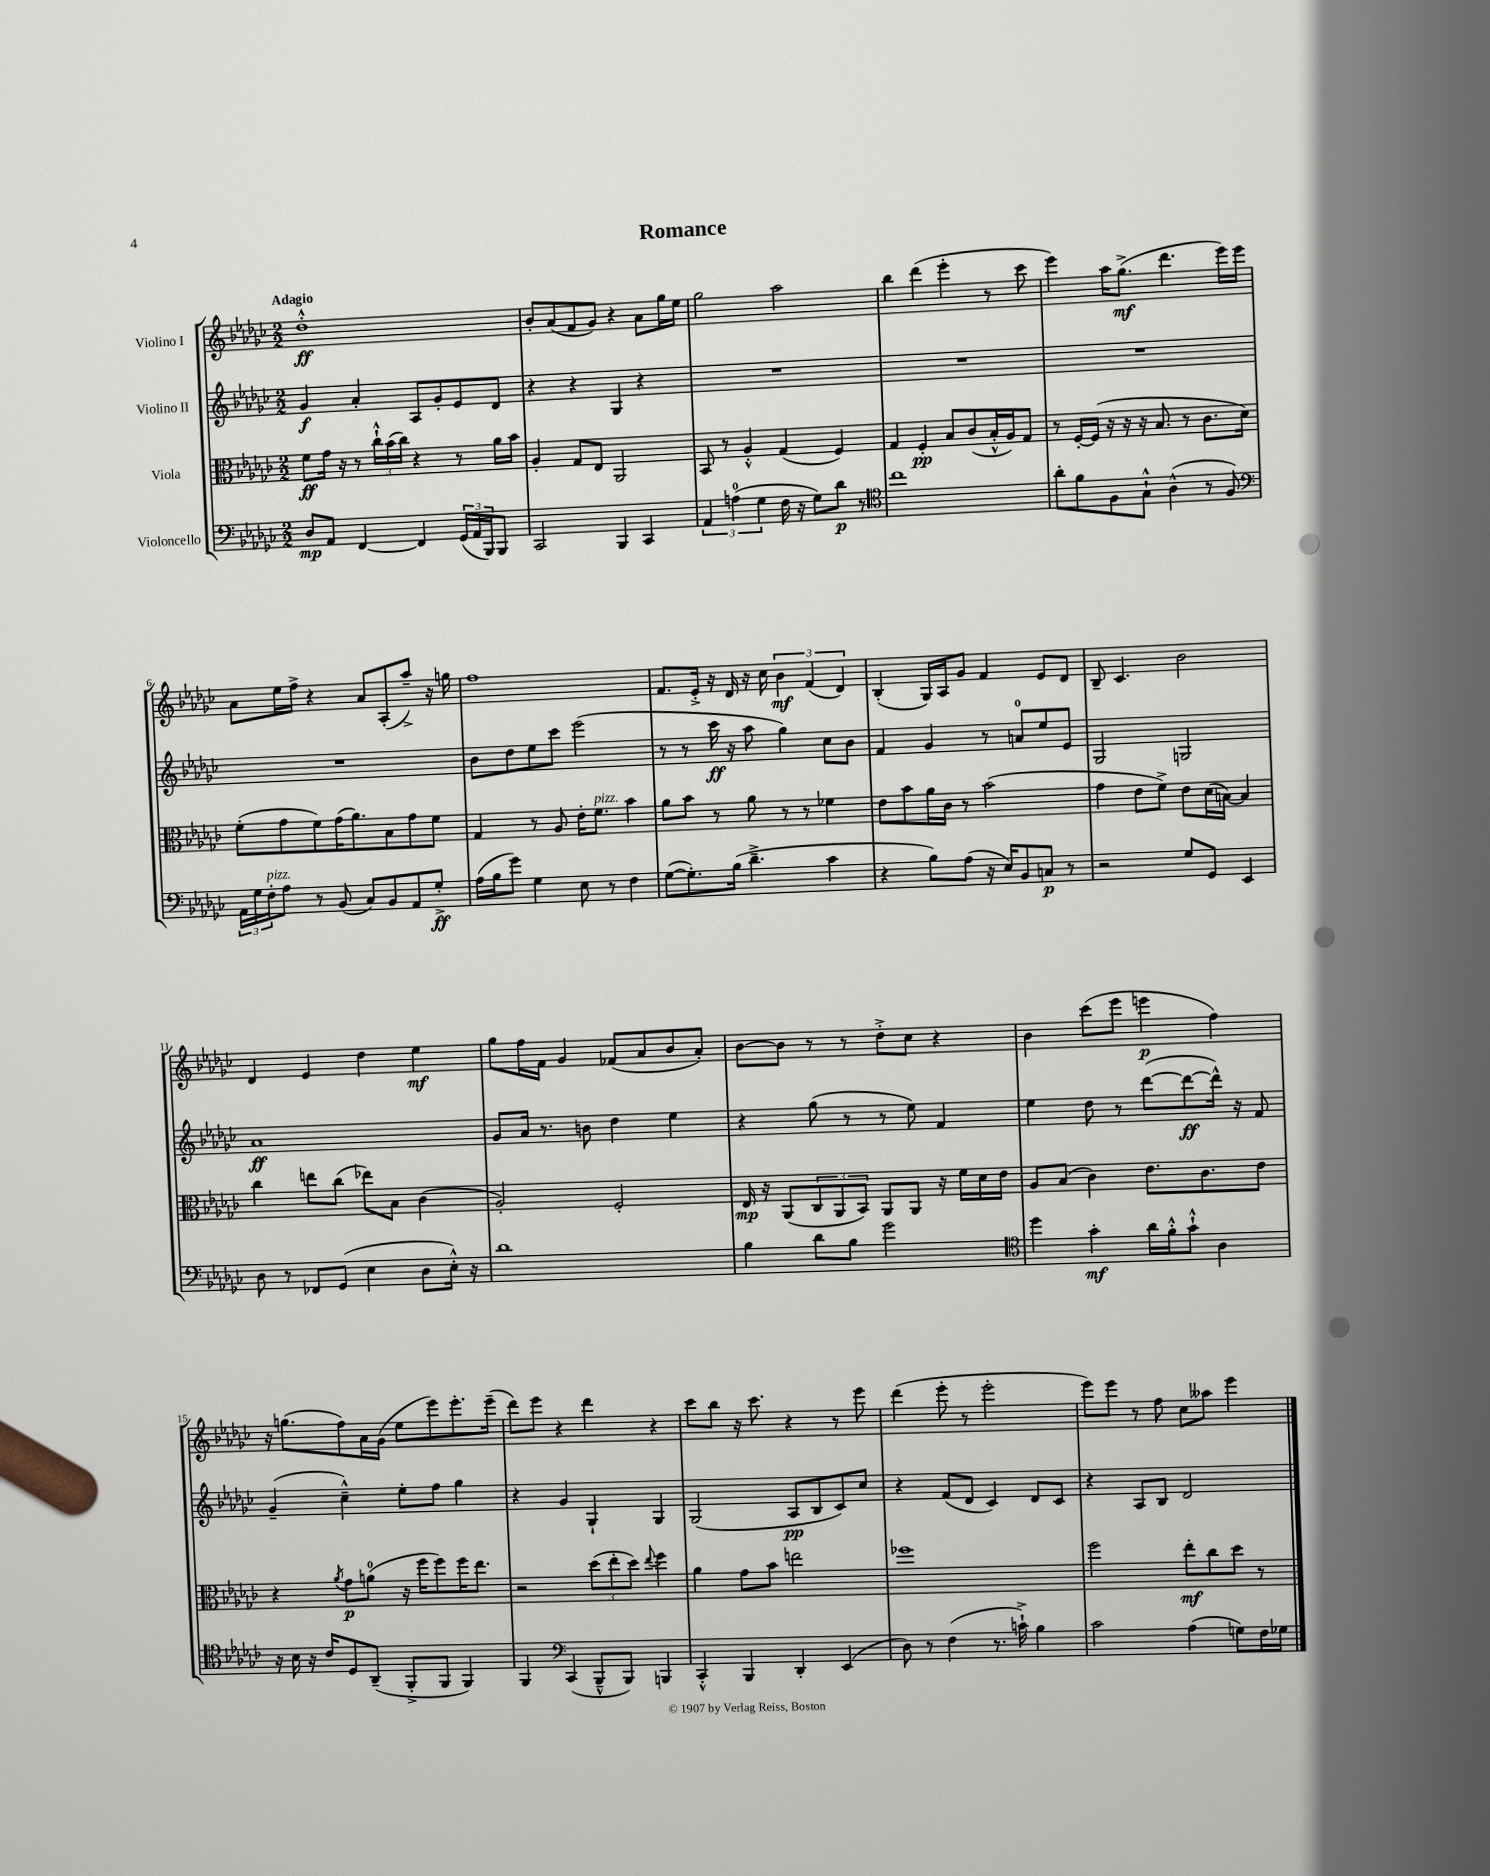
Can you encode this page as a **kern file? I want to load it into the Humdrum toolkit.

**kern	**kern	**kern	**kern
*staff4	*staff3	*staff2	*staff1
*clefF4	*clefC3	*clefG2	*clefG2
*k[b-e-a-d-g-c-]	*k[b-e-a-d-g-c-]	*k[b-e-a-d-g-c-]	*k[b-e-a-d-g-c-]
*M2/2	*M2/2	*M2/2	*M2/2
8D-	8f	4g-	1dd-'^^
8AA-	16g-	.	.
.	16r	.	.
[4FF	8r	4a-'	.
.	24cc-`^^	.	.
.	(24b-	.	.
.	24cc-)	.	.
4FF]	4r	8A-	.
.	.	8g-'	.
(24GG-	8r	8e-	.
24AA-	.	.	.
24BBB-)	.	.	.
8BBB-	16a-	8d-	.
.	16b-	.	.
=	=	=	=
2CC-	4A-'	4r	8b-'
.	.	.	(8a-
.	8G-	4r	8f
.	8E-	.	8g-)
4BBB-	2AA-	4G-	4r
4CC-	.	4r	8a-
.	.	.	16gg-
.	.	.	16ee-
=	=	=	=
6AA-	8BB-	1r	2gg-
.	8r	.	.
(6A	.	.	.
.	4A-'^^	.	.
6G-	.	.	.
16F	(4G-	.	2aa-
16r	.	.	.
8G-)	.	.	.
8d-	4F)	.	.
8r	.	.	.
=	=	=	=
*clefC4	*	*	*
1cc-	4G-	1r	4bb-
.	4F'	.	(4ddd-
.	8B-	.	4eee-'
.	(8c-	.	.
.	16B-'^^	.	8r
.	16A-)	.	.
.	8G-	.	8ccc-
=	=	=	=
8a-'	8r	1r	4eee-)
8f	[16F'	.	.
.	(16F]	.	.
8F	16r	.	16aa-
.	16r	.	(8.gg-^
8G-`^^	16r	.	.
.	8.B-	.	.
(4A-^^	.	.	4.ddd-
.	8r	.	.
8r	8.c-	.	.
8F)	.	.	16eee-)
.	16d-)	.	16eee-
=	=	=	=
*clefF4	*	*	*
24AA-	(8f'	1r	8a-
24G-	.	.	.
24F'	.	.	.
8A-	8g-	.	16ee-
.	.	.	16ff^
8r	8f)	.	4r
(8BB-	(16g-	.	.
.	8.a-)	.	.
8C-)	.	.	8a-
8BB-	8B-	.	(8A-'
8AA-	8g-	.	8aa-~^)
8G-'^	8f	.	16r
.	.	.	16gg
=	=	=	=
(16A-	4G-	8b-	1ff
16B-	.	.	.
8g-)	.	8dd-	.
4G-	8r	8ee-	.
.	8A-	8ccc-	.
8E-	16e-'	(2eee-	.
.	8.f	.	.
8r	.	.	.
4F	4b-	.	.
=	=	=	=
([8G-	8a-	8r	8.f
8.G-'])	8b-	8r	.
.	.	.	16e-'^
.	8r	16ccc-	16r
(16B-	.	16r	16d-
4.d-~^	8a-	8aa-	16r
.	.	.	16cc-
.	8r	4gg-)	6b-
.	8r	.	.
.	.	.	(6f
4c-	4f-	8cc-	.
.	.	.	6d-)
.	.	8b-	.
=	=	=	=
4r	8e-	4f	(4B-'
.	8b-	.	.
8B-)	16a-	4g-	16G-)
.	16c-	.	16A-
(8A-	8r	.	8g-
16r	(2b-	8r	4f
16E-)	.	.	.
8BB-	.	8a	.
8C	.	8ee-	8e-
8r	.	8e-	8d-
=	=	=	=
2r	4g-	2G-	8B-~
.	.	.	4.c-
.	8e-	.	.
.	8f^)	.	.
8G-	8e-	2G	2b-
8GG-	(16d-	.	.
.	[16B)	.	.
4EE-	4B]	.	.
=	=	=	=
8D-	4cc-	1a-	4d-
8r	.	.	.
8FF-	8ee	.	4e-
(8GG-	(8cc-	.	.
4E-	8ee-)	.	4dd-
.	8B-	.	.
8D-	(4c-	.	4ee-
16E-'^^)	.	.	.
16r	.	.	.
=	=	=	=
1d-	2A-')	8g-	8gg-
.	.	16a-	16ff
.	.	8.r	16f
.	.	.	4g-
.	.	8b	.
.	2F'	4dd-	(8f-
.	.	.	8a-
.	.	4ee-	8b-
.	.	.	8a-')
=	=	=	=
4B-	16E-	4r	[8b-
.	16r	.	.
.	(8AA-	.	8b-]
8d-	12C-	(8gg-	8r
.	12AA-	.	.
8B-	.	8r	8r
.	12BB-)	.	.
2g-	8AA-	8r	8dd-'^
.	8AA-	8ee-)	8cc-
.	16r	4f	4r
.	16f	.	.
.	16d-	.	.
.	16e-	.	.
=	=	=	=
*clefC4	*	*	*
4dd-	8A-	4ee-	4b-
.	(8B-	.	.
4g-'	4c-)	8dd-	(8ccc-
.	.	8r	8eee-
16a-	8.e-	([8ddd-	4eee
16f'^^	.	.	.
8g-`^^	.	8ddd-_	.
.	8.c-	.	.
4A-	.	16ddd-^^])	4ff)
.	.	16r	.
.	8e-	8f	.
=	=	=	=
16r	4r	(4g-~	16r
16B-	.	.	(8.gg
16r	.	.	.
16c-	.	.	.
.	8qa-	.	.
8D-	8g-	4cc-~^^)	8ff)
(8AA-~	(8a	.	16a-
.	.	.	(16g-
8FF'^	16r	8ee-'	8ee-
.	16ff	.	.
8FF	8ff)	8ff	8eee-)
4FF)	16ff	4gg-	8.eee-'
.	8.ee-	.	.
.	.	.	(16eee-~
=	=	=	=
4FF	2r	4r	8ddd-)
.	.	.	8eee-
*clefF4	*	*	*
(4CC-	.	4g-	4r
8BBB-~^^	(12dd-	4G-`	4ddd-
.	12ee-'	.	.
8BBB-)	.	.	.
.	12dd-)	.	.
.	8qqee-	.	.
4BBB	4ff	4G-	4r
=	=	=	=
4CC-'^^	4a-	(2G-	8ccc-
.	.	.	8bb-
4BBB-	8g-	.	16r
.	.	.	8.ccc-
.	8b-	.	.
4DD-'	2ee	8A-	4r
.	.	8B-	.
(4EE-	.	8c-)	8r
.	.	8cc-	8eee-
=	=	=	=
8D-)	1ff-	4r	(4ddd-
8r	.	.	.
(4F	.	(8f	8eee-'
.	.	8d-	8r
8.r	.	4c-)	2eee-'
16c`^)	.	.	.
4B-	.	8d-	.
.	.	8c-	.
=	=	=	=
2c-	2ff	4r	8eee-)
.	.	.	8eee-
.	.	8A-	8r
.	.	8B-	8ff
(4A-	8ee-'	2d-	8cc-
.	8cc-	.	8aa--
8G)	8dd-	.	4eee-
16F	8r	.	.
16G-	.	.	.
==	==	==	==
*-	*-	*-	*-
